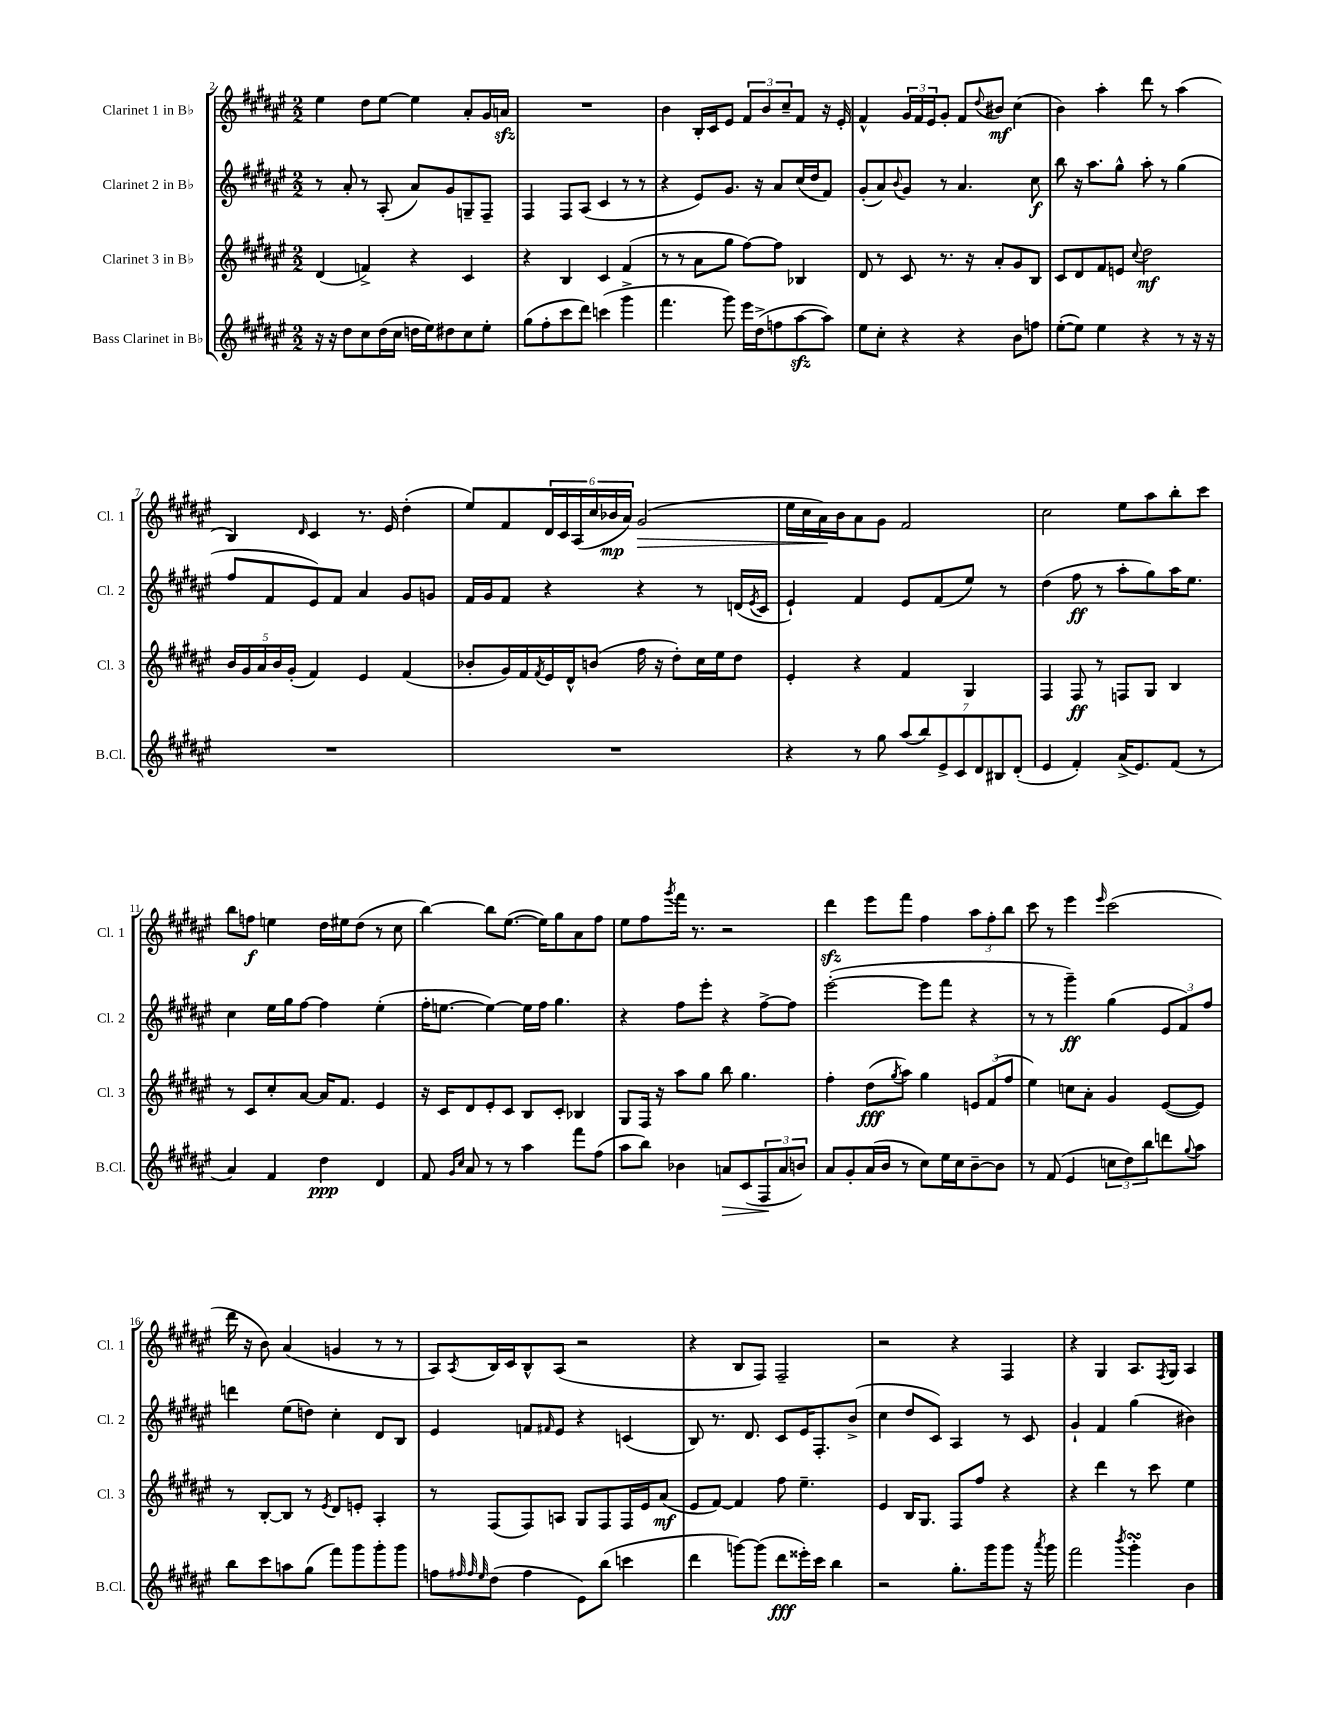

**kern	**kern	**kern	**kern
*staff4	*staff3	*staff2	*staff1
*clefG2	*clefG2	*clefG2	*clefG2
*k[f#c#g#d#a#e#]	*k[f#c#g#d#a#e#]	*k[f#c#g#d#a#e#]	*k[f#c#g#d#a#e#]
*M2/2	*M2/2	*M2/2	*M2/2
16r	(4d#	8r	4ee#
16r	.	.	.
8dd#	.	8a#'	.
8cc#	4f^)	8r	8dd#
(16dd#	.	(8A#'	[8ee#
16cc#	.	.	.
16dd	4r	8a#)	4ee#]
16ee#)	.	.	.
8dd#	.	8g#	.
8cc#	4c#	8G~	8a#'
8ee#'	.	8F#~	16g#
.	.	.	16a
=	=	=	=
(8gg#	4r	4F#	1r
8ff#'	.	.	.
8ccc#	4B	8F#	.
8ddd#)	.	(8A#	.
(4ccc	4c#	4c#	.
4ggg#^	(4f#	8r	.
.	.	8r	.
=	=	=	=
4.fff#	8r	4r	4b
.	8r	.	.
.	8a#	8e#)	16B'
.	.	.	16c#
8ggg#)	8gg#	8.g#	8e#
16eee#	[8ff#)	.	12f#
(16dd#^	.	16r	.
.	.	.	12b
8ff	8ff#]	8a#	.
.	.	.	12cc#~
[8aa#	4B-	(16cc#	8f#
.	.	16dd#	.
8aa#])	.	8f#)	16r
.	.	.	16e#'
=	=	=	=
8ee#	8d#	(8g#'	4f#^^
8cc#'	8r	8a#)	.
.	.	8qqb	.
4r	8c#	8g#	24g#
.	.	.	24f#
.	.	.	24e#
.	8.r	8r	8g#'
4r	.	4.a#	8f#
.	16r	.	.
.	.	.	8qqdd#
.	8a#'	.	8b#
8b	8g#	.	(4cc#
8ff	8B	8cc#	.
=	=	=	=
([8ee#'	8c#	8bb	4b)
8ee#])	8d#	16r	.
.	.	8.aa#	.
4ee#	8f#	.	4aa#'
.	8e	8gg#^^	.
.	8qqcc#	.	.
4r	2dd#	8aa#'	8ddd#
.	.	8r	8r
8r	.	(4gg#	(4aa#
16r	.	.	.
16r	.	.	.
=	=	=	=
1r	20b	8ff#	4B)
.	20g#	.	.
.	20a#	.	.
.	.	8f#	.
.	20b	.	.
.	(20g#'	.	.
.	.	.	16qqd#
.	4f#)	8e#)	4c#
.	.	8f#	.
.	4e#	4a#	8.r
.	.	.	16e#
.	(4f#	8g#	(4dd#'
.	.	8g	.
=	=	=	=
1r	8b-'	16f#	8ee#)
.	.	16g#	.
.	16g#)	8f#	8f#
.	16f#	.	.
.	8qf#	.	.
.	16e#	4r	24d#
.	.	.	24c#
.	16d#^^	.	.
.	.	.	(24A#
.	(8b	.	24cc#
.	.	.	24b-
.	.	.	24a#)
.	16ff#	4r	(2g#
.	16r	.	.
.	8dd#')	.	.
.	16cc#	8r	.
.	16ee#	.	.
.	8dd#	(16d	.
.	.	8qe#	.
.	.	16c#	.
=	=	=	=
4r	4e#'	4e#`)	16ee#
.	.	.	16cc#
.	.	.	16a#)
.	.	.	16b
8r	4r	4f#	8a#
8gg#	.	.	8g#
(14aa#	4f#	8e#	2f#
14bb)	.	.	.
.	.	(8f#	.
14e#^	.	.	.
14c#	.	.	.
.	4G#	8ee#)	.
14d#	.	.	.
14B#	.	.	.
.	.	8r	.
(14d#'	.	.	.
=	=	=	=
4e#	4F#	(4dd#	2cc#
4f#')	8F#	8ff#	.
.	8r	8r	.
(16a#^	8F	8aa#'	8ee#
8.e#)	.	.	.
.	8G#	8gg#)	8aa#
(8f#	4B	16aa#	8bb'
.	.	8.ee#	.
8r	.	.	8ccc#
=	=	=	=
4a#)	8r	4cc#	8bb
.	8c#	.	8ff
4f#	8cc#'	16ee#	4ee
.	.	16gg#	.
.	[8a#	[8ff#	.
4dd#	16a#]	4ff#]	16dd#
.	8.f#	.	16ee#
.	.	.	(8dd#
4d#	4e#	(4ee#'	8r
.	.	.	8cc#
=	=	=	=
8f#	16r	16ff#'	[4bb)
.	16c#	[8.ee	.
16qqg#	.	.	.
16qqcc#	.	.	.
8a#	8d#	.	.
8r	8e#'	4ee_)	8bb]
8r	8c#	.	([8.ee#
4aa#	8B	16ee]	.
.	.	16ff#	16ee#])
.	8c#'	4.gg#	8gg#
8fff#	4B-	.	8a#
(8ff#	.	.	8ff#
=	=	=	=
8aa#	8G#	4r	8ee#
8bb)	16F#	.	8ff#
.	16r	.	.
.	.	.	8qggg#
4b-	8aa#	8ff#	16fff#
.	.	.	8.r
.	8gg#	8eee#'	.
8a	8bb	4r	2r
(8c#	4.gg#	.	.
12F#	.	[8ff#^	.
12a	.	.	.
.	.	8ff#]	.
12b)	.	.	.
=	=	=	=
8a#	4ff#'	([2eee#'	4ddd#
8g#'	.	.	.
(16a#	(8dd#	.	8eee#
16b	.	.	.
.	8qgg#	.	.
8r	8aa#)	.	8fff#
8cc#)	4gg#	8eee#]	4ff#
16ee#	.	8fff#	.
16cc#	.	.	.
[8b~	12e	4r	12aa#
.	(12f#	.	12ff#'
8b]	.	.	.
.	12ff#	.	12bb
=	=	=	=
8r	4ee#)	8r	8ccc#
(8f#	.	8r	8r
4e#	8cc	4ggg#~)	4eee#
.	8a#'	.	.
.	.	.	16qqeee#
12cc	4g#	(4gg#	(2ccc#
12dd#)	.	.	.
12bb	.	.	.
8ddd	([8e#	12e#	.
.	.	12f#)	.
8qqgg#	.	.	.
8aa#	8e#])	.	.
.	.	12ff#	.
=	=	=	=
8bb	8r	4ddd	16ddd#
.	.	.	16r
8ccc#	[8B'	.	8b)
8aa	8B]	(8ee#	(4a#
(8gg#	8r	8dd)	.
.	8qe#	.	.
8fff#)	8d#	4cc#'	4g
8ggg#	8e'	.	.
8ggg#'	4A#'	8d#	8r
8ggg#	.	8B	8r
=	=	=	=
8ff	8r	4e#	8A#)
32qqff#	.	.	.
32qqff#	.	.	.
32qqee#	.	.	8qA#
(8dd#	(8F#	.	16B
.	.	.	16c#
4ff#	8F#)	8f	8B^^
.	.	16qqf#	.
.	8A	8e#	(8A#
8e#)	8G#	4r	2r
(8bb	8F#	.	.
4ccc	16F#	(4c	.
.	16e#	.	.
.	(8a#	.	.
=	=	=	=
4ddd#	8e#	8B)	4r
.	[8f#)	8.r	.
[8ggg)	4f#]	.	8B
.	.	8.d#	.
(8ggg]	.	.	8F#)
8ddd#	8ff#	8c#	2F#~
16eee##')	4.ee#~	16e#	.
16ccc#	.	8.F#'	.
4bb	.	.	.
.	.	(8b^	.
=	=	=	=
2r	4e#	4cc#	2r
.	16B	8dd#	.
.	8.G#	.	.
.	.	8c#)	.
8.gg#'	8F#	4A#	4r
.	8ff#	.	.
16ggg#	.	.	.
8ggg#	4r	8r	4F#
16r	.	8c#	.
8qaaa#	.	.	.
16ggg#	.	.	.
=	=	=	=
2fff#	4r	4g#`	4r
.	4ddd#	4f#	4G#
8qbbb	.	.	.
4ggg#'	8r	(4gg#	8.A#
.	8ccc#	.	.
.	.	.	8qF#
.	.	.	16G#
4b	4ee#	4b#)	4A#
==	==	==	==
*-	*-	*-	*-
